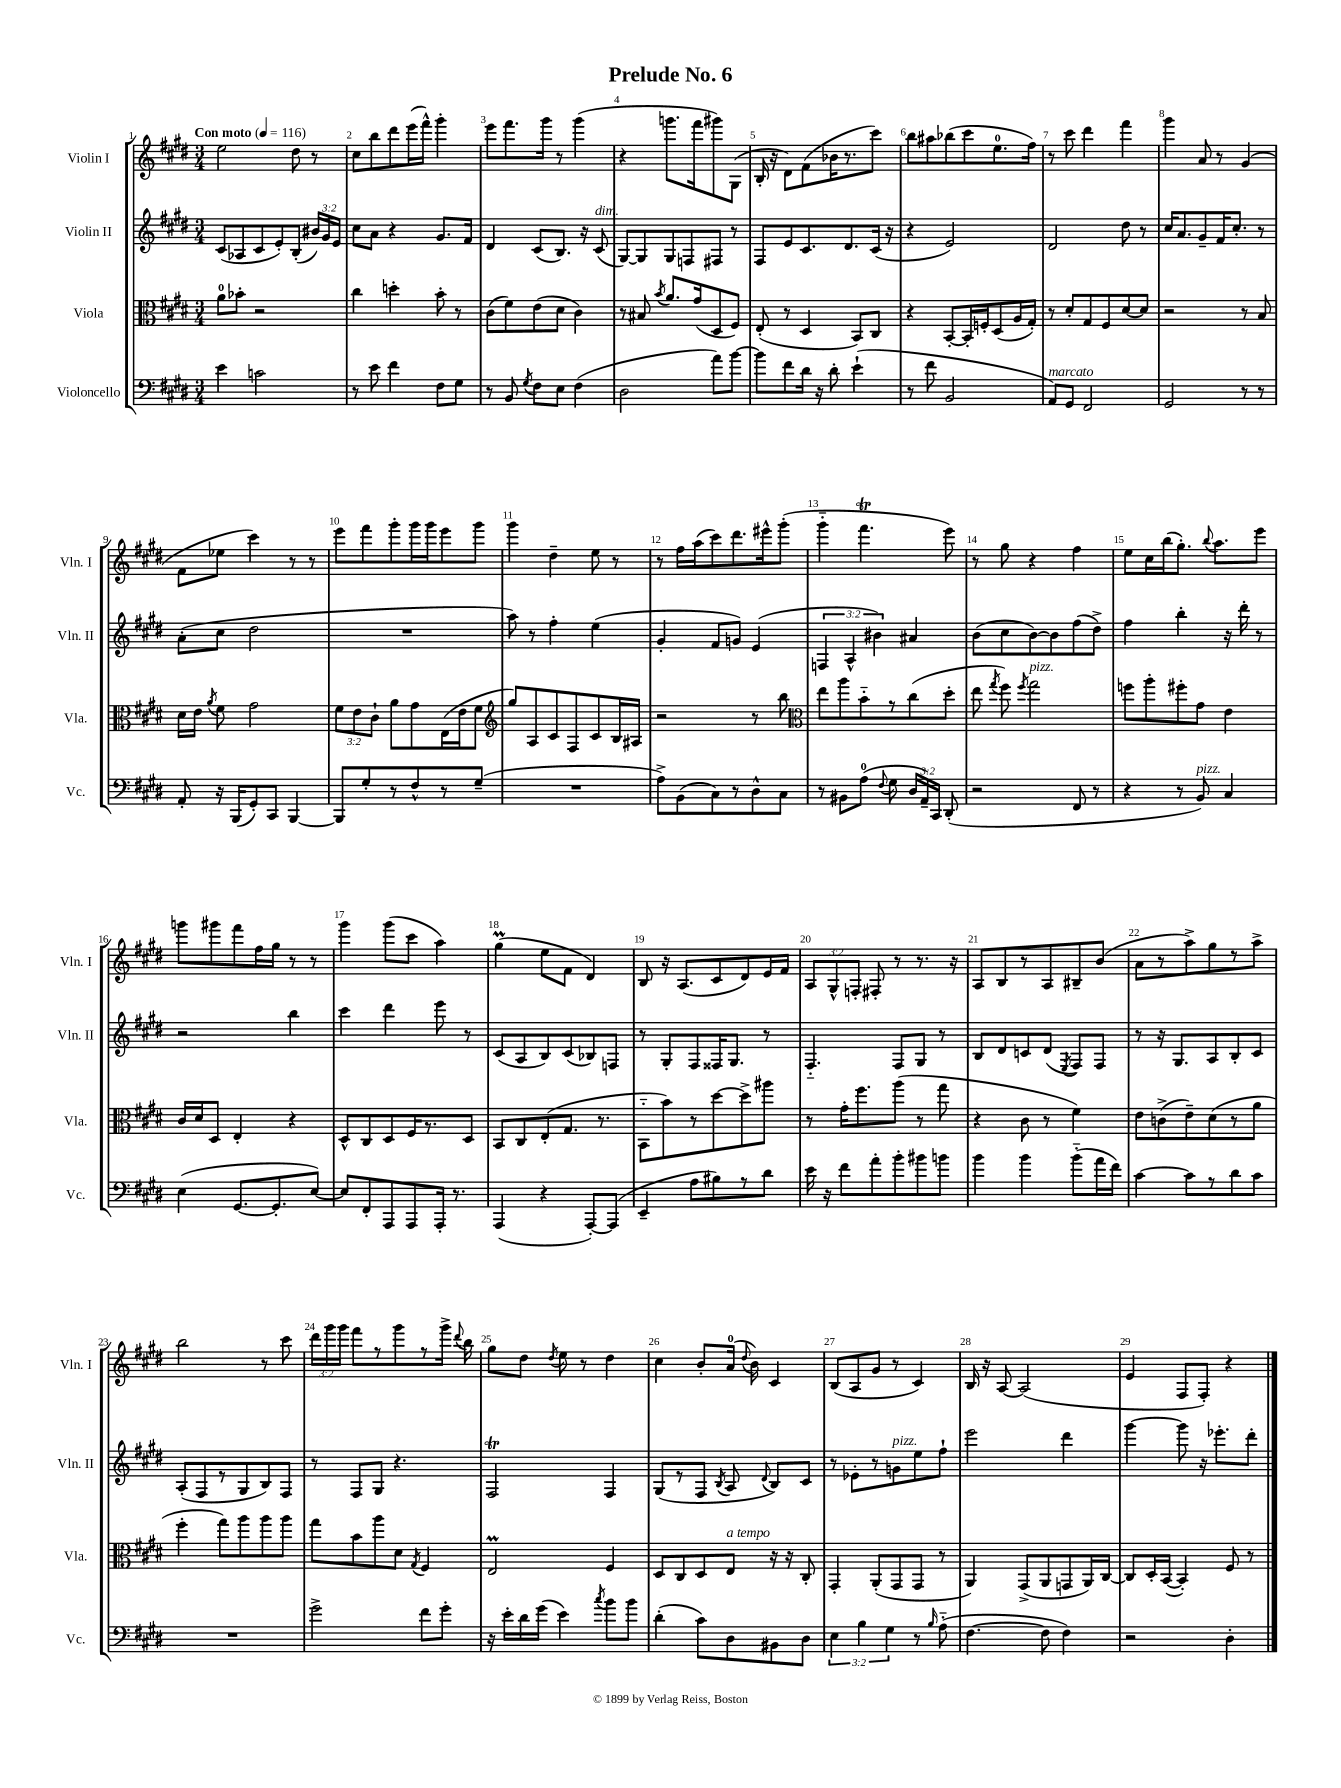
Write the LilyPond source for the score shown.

\header { title = "Prelude No. 6" }
<<
\new StaffGroup <<
\new Staff = "s0" \with { instrumentName = "Violin I" shortInstrumentName = "Vln. I" } {
    \clef treble \key e \major \numericTimeSignature \time 3/4 \override Staff.TupletNumber.text = #tuplet-number::calc-fraction-text \tempo "Con moto" 4 = 116
    \autoBeamOff e''2 dis''8 r8 |
    cis''8[ b''8 dis'''8 e'''16( fis'''16]-^) gis'''4-. |
    e'''8[ fis'''8. gis'''16] r8 gis'''4( |
    r4 g'''8.[ fis'''16 gis'''8) gis8]( |
    b16-. r16 dis'8[) fis'8( bes'16 r8. cis'''8]) |
    b''8[ ais''8 bes''8( cis'''8 e''8.-0 fis''16]) |
    r8 cis'''8 dis'''4 fis'''4 |
    gis'''4 a'8 r8 gis'4( |
    fis'8[ ees''8] cis'''4) r8 r8 |
    e'''8[ fis'''8 gis'''8-. gis'''16 gis'''16 e'''8 gis'''8] |
    gis'''4 dis''4-- e''8 r8 |
    r8 fis''16[ a''16( cis'''8) dis'''8. eis'''16-^ gis'''8]-.( |
    gis'''4-_ fis'''4.\trill e'''8) |
    r8 gis''8 r4 fis''4 |
    e''8[ cis''16 b''16( gis''8.]-.) \appoggiatura { b''8 } a''8.[ e'''8] |
    g'''8[ gis'''8 fis'''8 fis''16 gis''16] r8 r8 |
    gis'''4 gis'''8[( cis'''8] a''4) |
    gis''4\prall( e''8[ fis'8] dis'4) |
    b8 r16 a8.[( cis'8 dis'8) e'16 fis'16] |
    \tuplet 3/2 { a8[ gis8-^ f8]-. } fis8-. r8 r8. r16 |
    a8[ b8 r8 a8 bis8-- b'8]( |
    a'8[ r8 a''8->) gis''8 r8 a''8]-> |
    b''2 r8 cis'''8 |
    \tuplet 3/2 { dis'''16[ gis'''16 gis'''16] } fis'''8[ r8 gis'''8 r8 gis'''16]-> \appoggiatura { dis'''8 } b''16 |
    gis''8[ dis''8] \acciaccatura { dis''8 } e''8 r8 dis''4 |
    cis''4 b'8[-. a'16]-0( \appoggiatura { dis''8 } b'16) cis'4 |
    b8[( a8 gis'8] r8 cis'4) |
    b16 r16 a8~ a2( |
    e'4 fis8[ fis8]-.) r4 \bar "|." |
}
\new Staff = "s1" \with { instrumentName = "Violin II" shortInstrumentName = "Vln. II" } {
    \clef treble \key e \major \numericTimeSignature \time 3/4 \override Staff.TupletNumber.text = #tuplet-number::calc-fraction-text
    \autoBeamOff cis'8[( aes8 cis'8 e'8-.) b8]-.( \tuplet 3/2 { bis'16[) gis'16 e'16] } |
    cis''8[ a'8] r4 gis'8.[ fis'16] |
    dis'4 cis'8[( b8.]) r16 cis'8^\markup { \italic "dim." }( |
    gis8[~) gis8 gis8 f8 fis8] r8 |
    fis8[ e'8 cis'8. dis'8. cis'16]( r16 |
    r4 e'2) |
    dis'2 dis''8 r8 |
    cis''16[ a'8. gis'8-- fis'16 cis''8.]-. r8 |
    a'8[-.( cis''8] dis''2 |
    R2. |
    a''8) r8 fis''4-. e''4( |
    gis'4-. fis'8[ g'8]) e'4( |
    \tuplet 3/2 { f4 a4-^ bis'4) } ais'4 |
    b'8[( cis''8 b'8~) b'8 fis''8( dis''8]->) |
    fis''4 b''4-. r16 dis'''16-. r8 |
    r2 b''4 |
    cis'''4 dis'''4 e'''8 r8 |
    cis'8[( a8 b8) cis'8( bes8) f8] |
    r8 gis8[-. fis8 fisis16 gis8.] r8 |
    fis4.-_ fis8[ gis8] r8 |
    b8[ dis'8 c'8 dis'8]( \acciaccatura { e8 } fis8[) fis8] |
    r8 r16 gis8.[ a8 b8-. cis'8] |
    a8[-.( fis8 r8 gis8 b8) fis8] |
    r8 fis8[ gis8] r4. |
    fis2\trill fis4 |
    gis8[( r8 fis8] \acciaccatura { b8 } a8 \appoggiatura { dis'8 } b8[) cis'8] |
    r8 ees'8[-. r8 g'8^\markup { \italic "pizz." } e''8 fis''8]-! |
    e'''2 dis'''4 |
    gis'''4~ gis'''8 r16 ees'''8.[-. dis'''8]-. \bar "|." |
}
\new Staff = "s2" \with { instrumentName = "Viola" shortInstrumentName = "Vla." } {
    \clef alto \key e \major \numericTimeSignature \time 3/4 \override Staff.TupletNumber.text = #tuplet-number::calc-fraction-text
    \autoBeamOff a'8[-0 bes'8]-. r2 |
    cis''4 d''4-. b'8-. r8 |
    cis'8[( fis'8) e'8( dis'8] cis'4) |
    r8 bis8 \acciaccatura { b'8 } a'8.[ gis'16( dis8 fis8]) |
    e8-.( r8 dis4 b,8[) cis8] |
    r4 b,8[~-. b,16-. f16-. dis8( a16 gis16]-.) |
    r8 dis'8[-. gis8 fis8 dis'8~ dis'8] |
    r2 r8 b8 |
    dis'16[ e'16] \acciaccatura { a'8 } fis'8 gis'2 |
    \tuplet 3/2 { fis'8[ e'8 cis'8]-! } a'8[ gis'8 e16( e'16 fis'8] |
    \clef treble gis''8[) a8 cis'8 fis8 cis'8 b16 ais16] |
    r2 r8 b''8 |
    \clef alto e''8[ a''8 b'8-_ r8 cis''8( dis''8]-. |
    e''8 \acciaccatura { gis''8 } fis''8) \acciaccatura { fis''8 } gis''2^\markup { \italic "pizz." } |
    f''8[ a''8-. fis''8-. gis'8] e'4 |
    cis'16[ dis'16 dis8] e4-. r4 |
    dis8[-^ cis8 dis8 fis16 r8. dis8] |
    b,8[ cis8 e8-.( gis8.] r8. |
    b,8[-_ b'8) r8 dis''8~ dis''8-> ais''8] |
    r8 gis'16[-. fis''8. a''8]( r8 gis''8 |
    r4 cis'8 r8 fis'4) |
    e'8[ c'8->( e'8--) dis'8( r8 a'8] |
    fis''4-. gis''8[) a''8 a''8 a''8] |
    gis''8[ b'8 a''8 dis'8] \acciaccatura { gis8 } fis4 |
    e2\prall fis4 |
    dis8[ cis8 dis8 e8]^\markup { \italic "a tempo" } r16 r16 cis8-. |
    gis,4-. a,8[-.( gis,8 gis,8] r8 |
    a,4) gis,8[->( a,8 g,8 a,16) cis16]~ |
    cis8[ dis16-. b,16]~( b,4-.) fis8 r8 \bar "|." |
}
\new Staff = "s3" \with { instrumentName = "Violoncello" shortInstrumentName = "Vc." } {
    \clef bass \key e \major \numericTimeSignature \time 3/4 \override Staff.TupletNumber.text = #tuplet-number::calc-fraction-text
    \autoBeamOff e'4 c'2 |
    r8 e'8 fis'4 fis8[ gis8] |
    r8 b,8 \acciaccatura { gis8 } fis8[ e8] fis4( |
    dis2 a'8[) b'8]~ |
    b'8[ fis'8 dis'16] r16 dis'8-. e'4-!( |
    r8 fis'8 b,2 |
    a,8[^\markup { \italic "marcato" }) gis,8] fis,2 |
    gis,2 r8 r8 |
    a,8-. r16 b,,16[( gis,8-.) cis,8] b,,4~ |
    b,,8[ gis8-. r8 fis8-^ r8 gis8]--( |
    R2. |
    a8[->) b,8( cis8) r8 dis8-^ cis8] |
    r8 bis,8[ a8]-0( \appoggiatura { fis8 } gis8 \tuplet 3/2 { dis16[ a,16--) cis,16] } dis,8-.( |
    r2 fis,8 r8 |
    r4 r8 b,8^\markup { \italic "pizz." }) cis4 |
    e4( gis,8.[~ gis,8.-. e8]~) |
    e8[ fis,8-. a,,8 a,,8 a,,16]-. r8. |
    a,,4( r4 a,,8[~-.) a,,8]( |
    e,4-- a8[ bis8) r8 dis'8] |
    e'16 r16 fis'8[ a'8-. b'8-. bis'8 b'8] |
    b'4 b'4 b'8[-_( a'16 fis'16]) |
    cis'4~ cis'8[ r8 dis'8 cis'8] |
    R2. |
    gis'2-> fis'8[ gis'8]-. |
    r16 e'16[-. dis'16 gis'16]( e'4) \acciaccatura { cis''8 } b'8[ b'8] |
    dis'4-.( cis'8[) dis8 bis,8 dis8] |
    \tuplet 3/2 { e4 b4 gis4 } r8 \grace { b16 } a8-_( |
    fis4.~ fis8 fis4) |
    r2 dis4-. \bar "|." |
}
>>
>>
\layout { \context { \Score \override BarNumber.break-visibility = ##(#f #t #t) barNumberVisibility = #all-bar-numbers-visible } }
